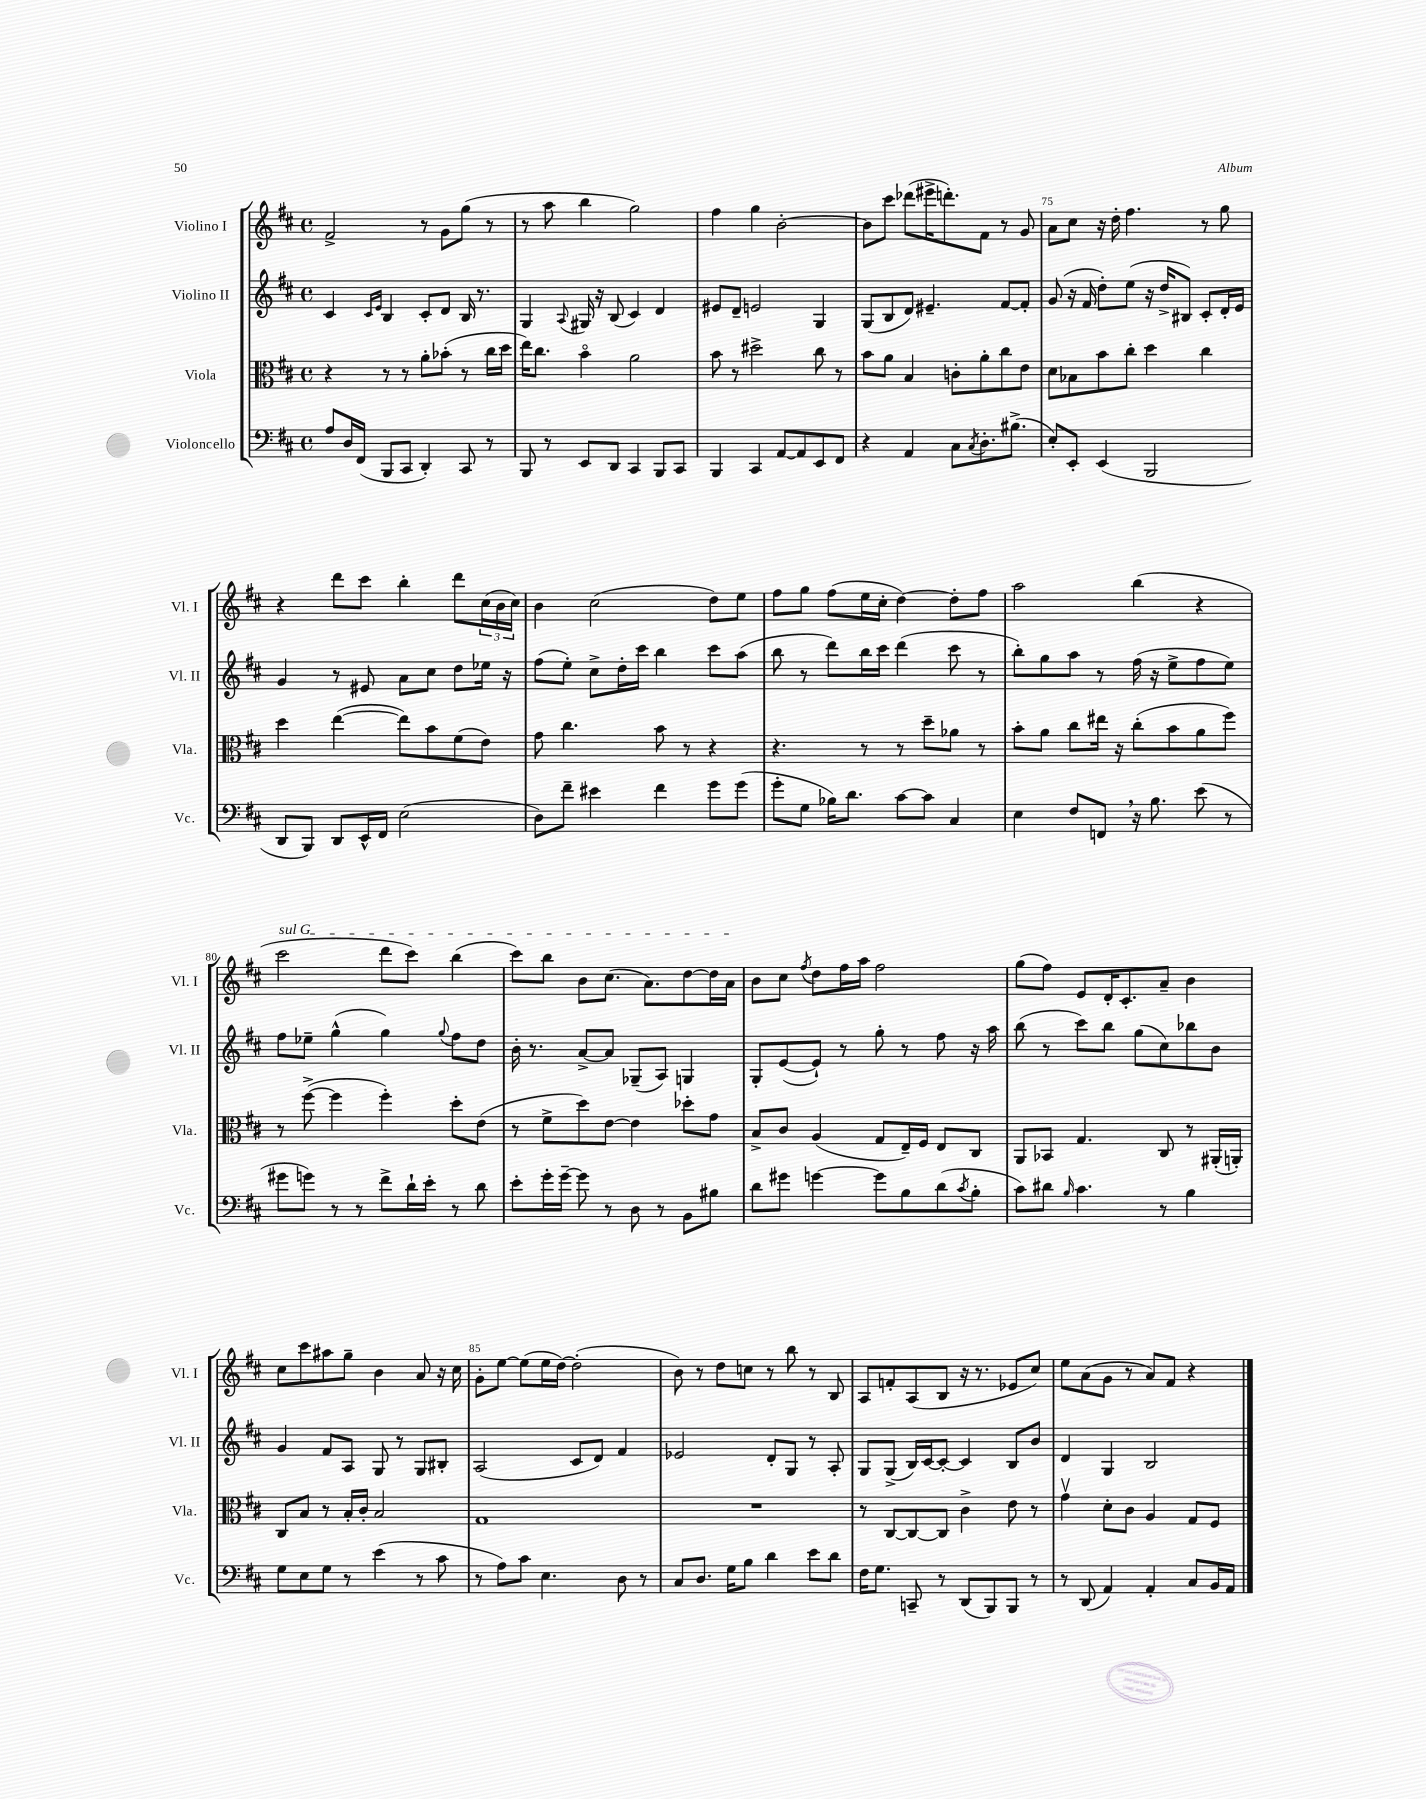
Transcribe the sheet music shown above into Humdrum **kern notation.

**kern	**kern	**kern	**kern
*staff4	*staff3	*staff2	*staff1
*clefF4	*clefC3	*clefG2	*clefG2
*k[f#c#]	*k[f#c#]	*k[f#c#]	*k[f#c#]
*M4/4	*M4/4	*M4/4	*M4/4
*met(c)	*met(c)	*met(c)	*met(c)
8A/L	4r	4c#/	2f#^/
16D/L	.	.	.
(16FF#/JJ	.	.	.
.	.	16qqc#/LL	.
.	.	16qqe/JJ	.
8BBB/L	8r	4B/	.
8CC#/J	8r	.	.
4DD'/)	8a'\L	8c#'/L	8r
.	(8b-'\J	8d/J	8g\L
8CC#/	8r	16B/	(8gg\J
.	.	8.r	.
8r	16cc#\LL	.	8r
.	16dd\JJ	.	.
=	=	=	=
8BBB/	16ee\LK)	4G/	8r
.	8.cc#\J	.	.
8r	.	.	8aa\
.	.	8qqA/	.
8EE/L	4bo\	16G#/	4bb\
.	.	16r	.
8DD/J	.	(8B/	.
4CC#/	2a\	4c#/)	2gg\)
8BBB/L	.	4d/	.
8CC#/J	.	.	.
=	=	=	=
4BBB/	8b\	8e#/L	4ff#\
.	8r	8d~/J	.
4CC#/	2dd#^\	2e/	4gg\
[8AA/L	.	.	[2b'\
8AA/]	.	.	.
8EE/	8cc#\	4G/	.
8FF#/J	8r	.	.
=	=	=	=
4r	8b\L	(8G/L	8b\]L
.	8a\J	8B/	8ccc#\J
4AA/	4B/	8d/J)	(8ddd-\L
.	.	4.e#~/	16eee#^\K
.	.	.	8.ddd'\)
8C#\L	8c'\L	.	.
8qC#/	.	.	.
8.D'\	8a'\	.	8f#\J
.	8cc#\	[8f#/L	8r
(8.B#^\J	.	.	.
.	8e\J	8f#'/]J	8g/
=	=	=	=
8E'/L)	8d\L	(8g/	8a\L
8EE'/J	8B-\	16r	8cc#\J
.	.	16f#/	.
(4EE/	8b\	8dd'\L)	16r
.	.	.	16dd'\
.	8cc#'\J	(8ee\J	4.ff#\
2BBB/	4dd\	16r	.
.	.	16dd^/LK	.
.	.	8B#/J)	.
.	4cc#\	8c#'/L	8r
.	.	16d'/L	8gg\
.	.	16e/JJ	.
=	=	=	=
8DD/L	4dd\	4g/	4r
8BBB/J)	.	.	.
8DD/L	([4ee\	8r	8ddd\L
16EE^^/L	.	8e#/	8ccc#\J
16FF#/JJ	.	.	.
(2E\	8ee\]L)	8a\L	4bb'\
.	8b\	8cc#\J	.
.	(8f#\	8dd\L	8ddd\L
.	8e\J)	16ee-\Jk	(24cc#\L
.	.	.	24b\
.	.	16r	.
.	.	.	24cc#\JJ)
=	=	=	=
8D\L)	8g\	(8ff#\L	4b\
8f#~\J	4.cc#\	8ee'\J)	.
4e#\	.	8cc#^\L	(2cc#\
.	.	16dd'\L	.
.	.	16ccc#\JJ	.
4f#\	8b\	4bb\	.
.	8r	.	.
8g\L	4r	8ccc#\L	8dd\L)
(8g\J	.	(8aa\J	8ee\J
=	=	=	=
8g'\L	4.r	8bb\	8ff#\L
8G\J	.	8r	8gg\J
16B-\LK)	.	8ddd\L)	(8ff#\L
8.d\J	.	.	.
.	8r	16bb\L	16ee\L
.	.	16ccc#\JJ	16cc#'\JJ
[8c#\L	8r	(4ddd\	[4dd\)
8c#\]J	8dd~\L	.	.
4C#/	8a-\J	8ccc#\	8dd'\]L
.	8r	8r	8ff#\J
=	=	=	=
4E\	8b'\L	8bb'\L)	2aa\
.	8a\J	8gg\	.
8F#/L	8cc#\L	8aa\J	.
8FF/J	16ee#\Jk	8r	.
.	16r	.	.
16r	(8cc#'\L	(16ff#\	(4bb\
8.B\	.	16r	.
.	8b\	8ee^\L	.
(8e\	8a\	8ff#\	4r
8r	8ff#\J)	8ee\J)	.
=	=	=	=
8g#\L	8r	8ff#\L	2ccc#\
8g\J)	([8ff#^\	8ee-~\J	.
8r	4ff#\]	(4gg^^\	.
8r	.	.	.
8f#^\L	4ff#'\)	4gg\)	8ddd\L
16d`\L	.	.	8ccc#\J)
16e'\JJ	.	.	.
.	.	8qqgg/	.
8r	8dd'\L	8ff#\L	(4bb\
8d\	(8e\J	8dd\J	.
=	=	=	=
8e'\L	8r	16b'\	8ccc#\L)
.	.	8.r	.
16g'\L	8f#^\L	.	8bb\J
[16g~\JJ	.	.	.
8g\]	8dd\)	[8a^/L	8b\L
8r	[8e\J	8a/]J	(8.cc#\J
8D\	4e\]	(8G-~/L	.
.	.	.	8.a\L)
8r	.	8A/J)	.
8BB\L	8dd-'\L	4G/	[8dd\
8B#\J	8g\J	.	16dd\]L
.	.	.	16a\JJ
=	=	=	=
8d\L	8B^/L	8G'/L	8b\L
8g#\J	8c#/J	([8e/	8cc#\J
.	.	.	8qff#/
[4g\	(4A/	8e`/]J)	8dd\L
.	.	8r	16ff#\L
.	.	.	16aa\JJ
8g\]L	8G/L	8gg'\	2ff#\
8B\	16E~/L)	8r	.
.	16F#/JJ	.	.
(8d\	8E/L	8ff#\	.
8qc#/	.	.	.
8B'\J	8C#/J	16r	.
.	.	16aa\	.
=	=	=	=
8c#\L)	8AA/L	(8bb\	(8gg\L
8d#\J	8BB-/J	8r	8ff#\J)
16qqB/	.	.	.
4.c#\	4.G/	8ccc#\L)	8e/L
.	.	8bb\J	16d'/K
.	.	.	8.c#'/
.	.	(8gg\L	.
8r	8C#/	8cc#\)	8a~/J
4B\	8r	8bb-\	4b\
.	(16AA#'/LL	8b\J	.
.	16AA'/JJ)	.	.
=	=	=	=
8G\L	8C#/L	4g/	8cc#\L
8E\	8B/J	.	8ccc#\
8G\J	8r	8f#/L	8aa#\
8r	16B'/LL	8A/J	8gg~\J
.	16c#'/JJ	.	.
(4e\	2B/	8G/	4b\
.	.	8r	.
8r	.	8G/L	8a/
8c#\	.	8B#'/J	16r
.	.	.	16cc#\
=	=	=	=
8r	1G	(2A/	8g'\L
8A\L)	.	.	[8ee\J
8c#\J	.	.	(8ee\]L
4.E\	.	.	16ee\L
.	.	.	[16dd\JJ)
.	.	8c#/L	(2dd'\]
.	.	8d/J)	.
8D\	.	4f#/	.
8r	.	.	.
=	=	=	=
8C#/L	1r	2e-/	8b\)
8.D/J	.	.	8r
.	.	.	8dd\L
16G\LK	.	.	.
8B\J	.	.	8cc\J
4d\	.	8d'/L	8r
.	.	8G/J	8bb\
8e\L	.	8r	8r
8d\J	.	8A'/	8B/
=	=	=	=
16F#\LK	8r	8G/L	8A/L
8.G\J	.	.	.
.	[8C#/L	(8G^/J	8f'/
8CC~/	8C#/_	16B/LL)	(8A/
.	.	[16c#/J	.
8r	8C#/]J	8c#'/_J	8B/J
(8DD/L	4c#^\	4c#/]	16r
.	.	.	8.r
8BBB/)	.	.	.
8BBB/J	8e\	8B/L	8e-/L
8r	8r	8b/J	8cc#/J)
=	=	=	=
8r	4gv\	4d/	8ee\L
(8DD/	.	.	(8a\
4AA/)	8d'\L	4G/	8g\J
.	8c#\J	.	8r
4AA'/	4A/	2B/	8a/L)
.	.	.	8f#/J
8C#/L	8G/L	.	4r
16BB/L	8F#/J	.	.
16AA/JJ	.	.	.
==	==	==	==
*-	*-	*-	*-
